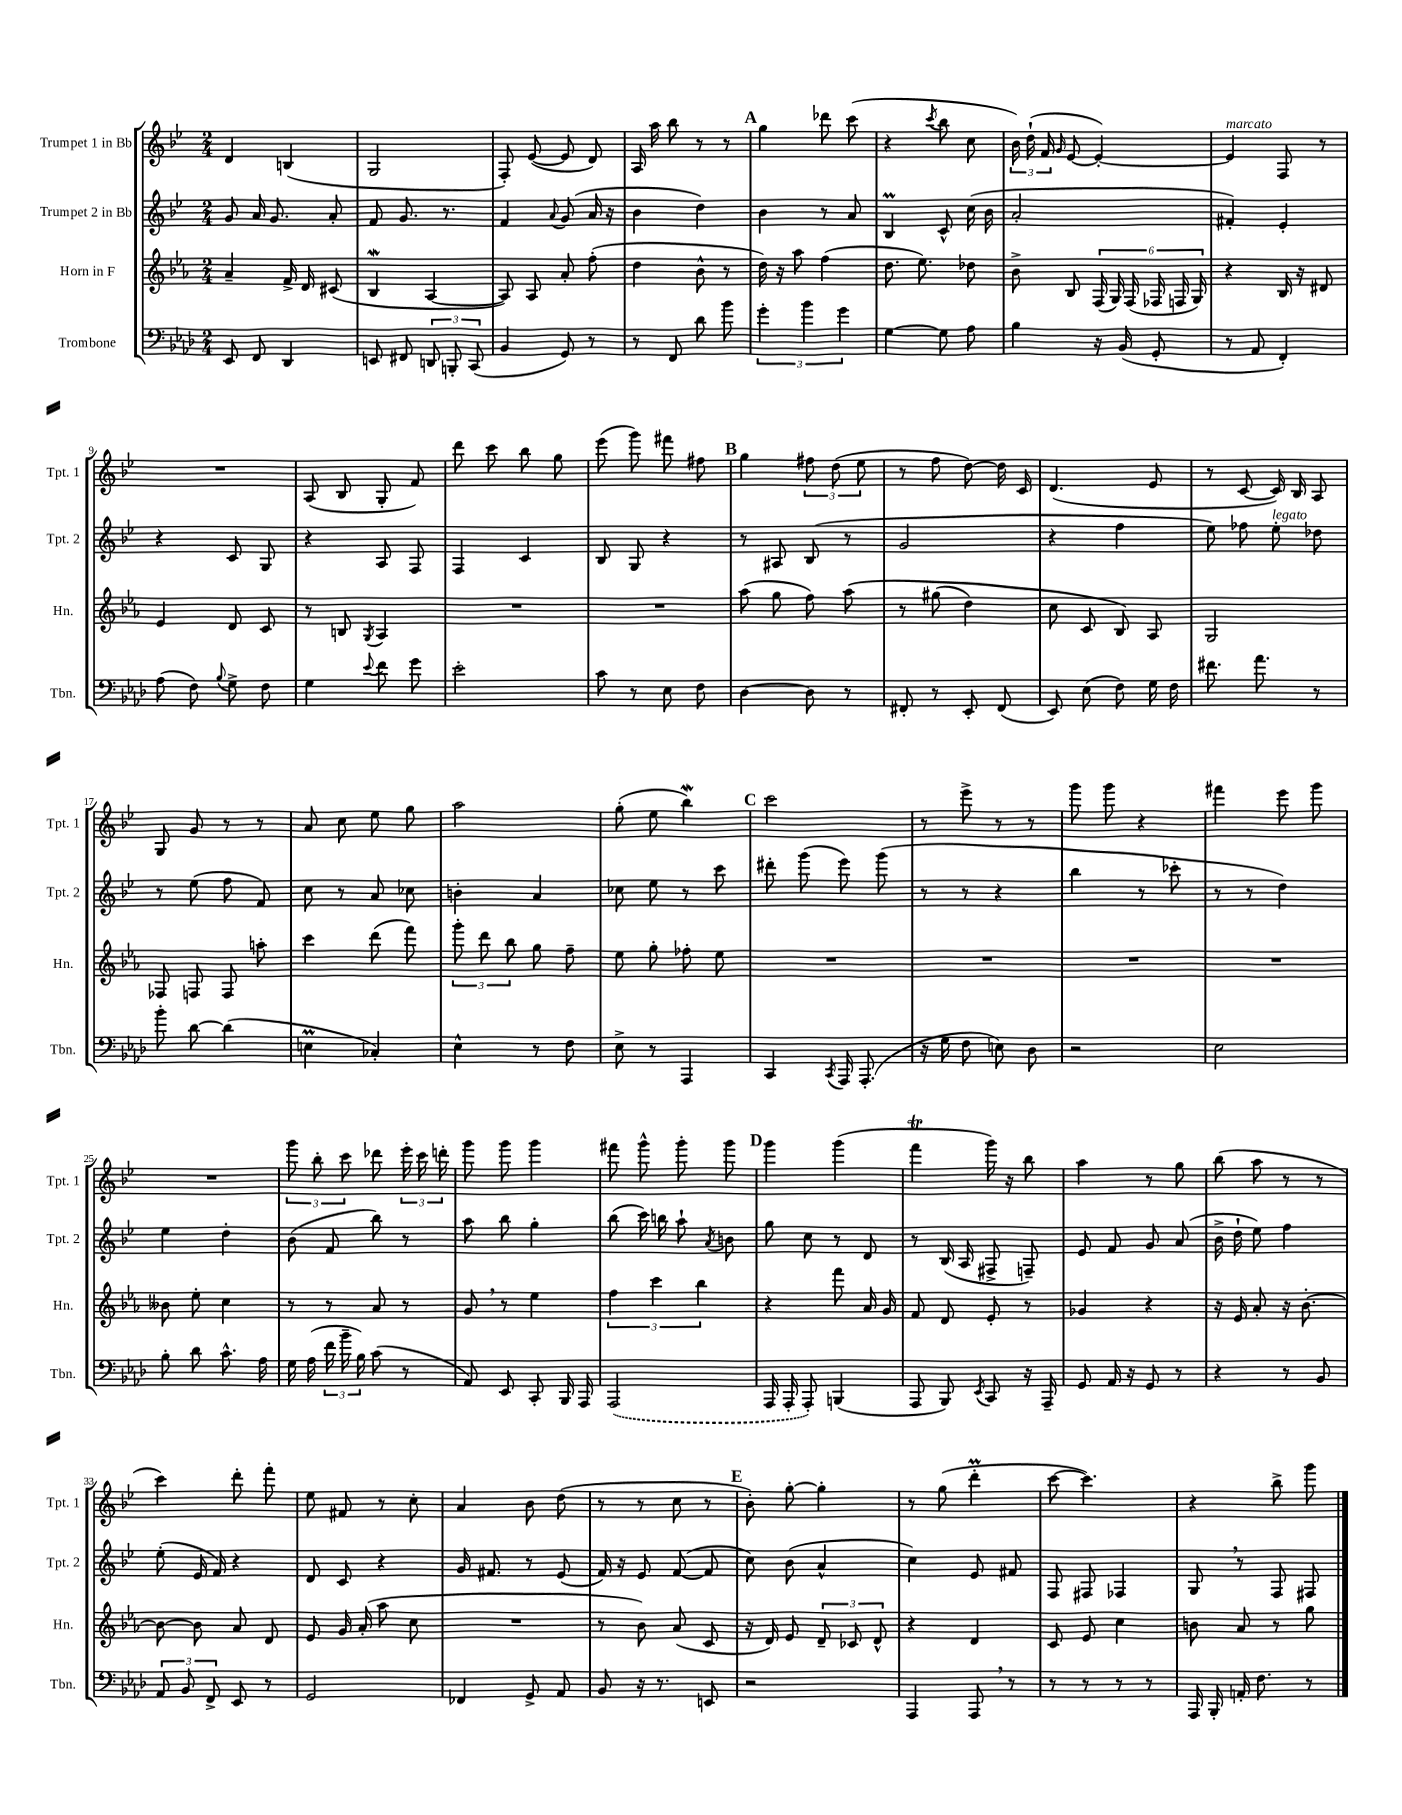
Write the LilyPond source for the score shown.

<<
\new StaffGroup <<
\new Staff = "s0" \with { instrumentName = "Trumpet 1 in Bb" shortInstrumentName = "Tpt. 1" } {
    \clef treble \key bes \major \numericTimeSignature \time 2/4
    \autoBeamOff d'4 b4( |
    g2 |
    f8-.) ees'8~( ees'8 d'8) |
    a16 a''16 bes''8 r8 r8 |
    \mark \markup { \bold "A" } g''4 des'''8 c'''8( |
    r4 \acciaccatura { c'''8 } bes''8 c''8 |
    \tuplet 3/2 { bes'16) d''16-!( f'16 } \grace { g'16 } ees'8~ ees'4~-.) |
    ees'4^\markup { \italic "marcato" } f8 r8 |
    R2 |
    a8( bes8 g8-. f'8) |
    d'''8 c'''8 bes''8 g''8 |
    ees'''8( g'''8) fis'''8 fis''8 |
    \mark \markup { \bold "B" } g''4 \tuplet 3/2 { fis''8 d''8( ees''8 } |
    r8 f''8 d''8~) d''16 c'16 |
    d'4.( ees'8 |
    r8 c'8~ c'16) bes16 a8 |
    g8 g'8 r8 r8 |
    a'8 c''8 ees''8 g''8 |
    a''2 |
    g''8-.( ees''8 bes''4\mordent) |
    \mark \markup { \bold "C" } c'''2 |
    r8 ees'''8-> r8 r8 |
    g'''8 g'''8 r4 |
    fis'''4 ees'''8 g'''8 |
    R2 |
    \tuplet 3/2 { g'''8 bes''8-. c'''8 } des'''8 \tuplet 3/2 { ees'''16-. c'''16 d'''16-. } |
    g'''8 g'''8 g'''4 |
    fis'''8 g'''8-^ g'''8-. g'''8 |
    \mark \markup { \bold "D" } g'''4 g'''4( |
    f'''4\trill g'''16) r16 bes''8 |
    a''4 r8 g''8 |
    bes''8( a''8 r8 r8 |
    c'''4) d'''8-. f'''8-. |
    ees''8 fis'8 r8 c''8-. |
    a'4 bes'8 d''8( |
    r8 r8 c''8 r8 |
    \mark \markup { \bold "E" } bes'8-.) g''8~-. g''4-. |
    r8 g''8( d'''4-.\prall |
    c'''8~ c'''4.) |
    r4 bes''8-> g'''8 \bar "|." |
}
\new Staff = "s1" \with { instrumentName = "Trumpet 2 in Bb" shortInstrumentName = "Tpt. 2" } {
    \clef treble \key bes \major \numericTimeSignature \time 2/4
    \autoBeamOff g'8 a'16 g'8. a'8-. |
    f'8 g'8. r8. |
    f'4 \appoggiatura { a'8 } g'8( a'16 r16 |
    bes'4 d''4) |
    \mark \markup { \bold "A" } bes'4 r8 a'8 |
    bes4\prall c'8-^ c''16( bes'16 |
    a'2-. |
    fis'4-.) ees'4-. |
    r4 c'8 g8 |
    r4 a8 f8 |
    f4 c'4 |
    bes8 g8 r4 |
    \mark \markup { \bold "B" } r8 ais8 bes8( r8 |
    g'2 |
    r4 f''4 |
    ees''8) fes''8 ees''8-.^\markup { \italic "legato" } des''8 |
    r8 ees''8( f''8 f'8) |
    c''8 r8 a'8 ces''8 |
    b'4-. a'4 |
    ces''8 ees''8 r8 c'''8 |
    \mark \markup { \bold "C" } dis'''8-. g'''8( ees'''8) g'''8( |
    r8 r8 r4 |
    bes''4 r8 ces'''8-. |
    r8 r8 d''4) |
    ees''4 d''4-. |
    bes'8( f'8 bes''8) r8 |
    a''8 bes''8 g''4-. |
    bes''8( c'''16) b''16 a''8-! \acciaccatura { a'8 } b'8 |
    \mark \markup { \bold "D" } g''8 c''8 r8 d'8 |
    r8 bes16( a16 fis8-> f8--) |
    ees'8 f'8 g'8 a'8( |
    bes'16-> d''16-! ees''8) f''4 |
    ees''8-.( ees'16 f'16) r4 |
    d'8 c'8 r4 |
    g'16 fis'8. r8 ees'8( |
    f'16) r16 ees'8 f'8~( f'8 |
    \mark \markup { \bold "E" } c''8) bes'8( a'4-^ |
    c''4) ees'8 fis'8 |
    f8 fis8 fes4 |
    g8 \breathe r8 f8 fis8 \bar "|." |
}
\new Staff = "s2" \with { instrumentName = "Horn in F" shortInstrumentName = "Hn." } {
    \clef treble \key ees \major \numericTimeSignature \time 2/4
    \autoBeamOff aes'4-- f'16-> d'16 cis'8( |
    bes4\mordent aes4~ |
    aes8) aes8 aes'8-. f''8-.( |
    d''4 bes'8-^ r8 |
    \mark \markup { \bold "A" } d''16) r16 aes''8 f''4( |
    d''8. ees''8.) des''8 |
    bes'8-> bes8 \tuplet 6/4 { f16( g16) f16( fes16 f16 g16) } |
    r4 bes16 r16 dis'8 |
    ees'4 d'8 c'8 |
    r8 b8 \acciaccatura { g8 } aes4 |
    R2 |
    R2 |
    \mark \markup { \bold "B" } aes''8( g''8 f''8) aes''8\( |
    r8 gis''8( d''4) |
    c''8 c'8 bes8\) aes8 |
    g2 |
    fes8 f8 f8 a''8-. |
    c'''4 d'''8( f'''8) |
    \tuplet 3/2 { g'''8-. d'''8 bes''8 } g''8 f''8-- |
    ees''8 g''8-. fes''8-. ees''8 |
    \mark \markup { \bold "C" } R2 |
    R2 |
    R2 |
    R2 |
    beses'8 ees''8-. c''4 |
    r8 r8 aes'8 r8 |
    g'8 \breathe r8 ees''4 |
    \tuplet 3/2 { f''4 c'''4 bes''4 } |
    \mark \markup { \bold "D" } r4 f'''8 aes'16 g'16 |
    f'8 d'8 ees'8-. r8 |
    ges'4 r4 |
    r16 ees'16 aes'8-. r16 bes'8.~-. |
    bes'8~ bes'8 aes'8 d'8 |
    ees'8 g'16 aes'16-.( aes''8 c''8 |
    R2 |
    r8 bes'8) aes'8( c'8 |
    \mark \markup { \bold "E" } r16 d'16) ees'8 \tuplet 3/2 { d'8-- ces'8 d'8-^ } |
    r4 d'4 |
    c'8 ees'8 c''4 |
    b'8 aes'8 r8 g''8 \bar "|." |
}
\new Staff = "s3" \with { instrumentName = "Trombone" shortInstrumentName = "Tbn." } {
    \clef bass \key aes \major \numericTimeSignature \time 2/4
    \autoBeamOff ees,8 f,8 des,4 |
    e,8 fis,8 \tuplet 3/2 { d,8 b,,8-. c,8( } |
    bes,4 g,8) r8 |
    r8 f,8 des'8 bes'8 |
    \mark \markup { \bold "A" } \tuplet 3/2 { g'4-. bes'4 g'4 } |
    g4~ g8 aes8 |
    bes4 r16 bes,16( g,8-. |
    r8 aes,8 f,4-.) |
    aes8( f8) \appoggiatura { bes8 } g8-> f8 |
    g4 \appoggiatura { ees'8 } f'8 g'8 |
    ees'2-. |
    c'8 r8 ees8 f8 |
    \mark \markup { \bold "B" } des4~ des8 r8 |
    fis,8-. r8 ees,8-. fis,8( |
    ees,8) ees8( f8) g16 f16 |
    fis'8. aes'8. r8 |
    bes'8-. des'8~ des'4( |
    e4\prall ces4-.) |
    ees4-^ r8 f8 |
    ees8-> r8 aes,,4 |
    \mark \markup { \bold "C" } c,4 \acciaccatura { c,8 } aes,,16 aes,,8.-.( |
    r16 g16 f8 e8) des8 |
    r2 |
    ees2 |
    bes8-. des'8 c'8.-^ aes16 |
    g16 aes16( \tuplet 3/2 { f'16 bes'16-- bes16) } c'8( r8 |
    aes,8) ees,8 c,8-. bes,,16 aes,,16 |
    \once \slurDashed aes,,2( |
    \mark \markup { \bold "D" } aes,,16 aes,,16-. aes,,8-.) b,,4( |
    aes,,8 bes,,8) \acciaccatura { ees,8 } c,8 r16 aes,,16-- |
    g,8 aes,16 r16 g,8 r8 |
    r4 r8 bes,8 |
    \tuplet 3/2 { aes,8 bes,8 f,8-> } ees,8 r8 |
    g,2 |
    fes,4 g,8-> aes,8 |
    bes,8 r16 r8. e,8 |
    \mark \markup { \bold "E" } r2 |
    aes,,4 aes,,8 \breathe r8 |
    r8 r8 r8 r8 |
    aes,,16 bes,,16-. a,16-. f8. r8 \bar "|." |
}
>>
>>
